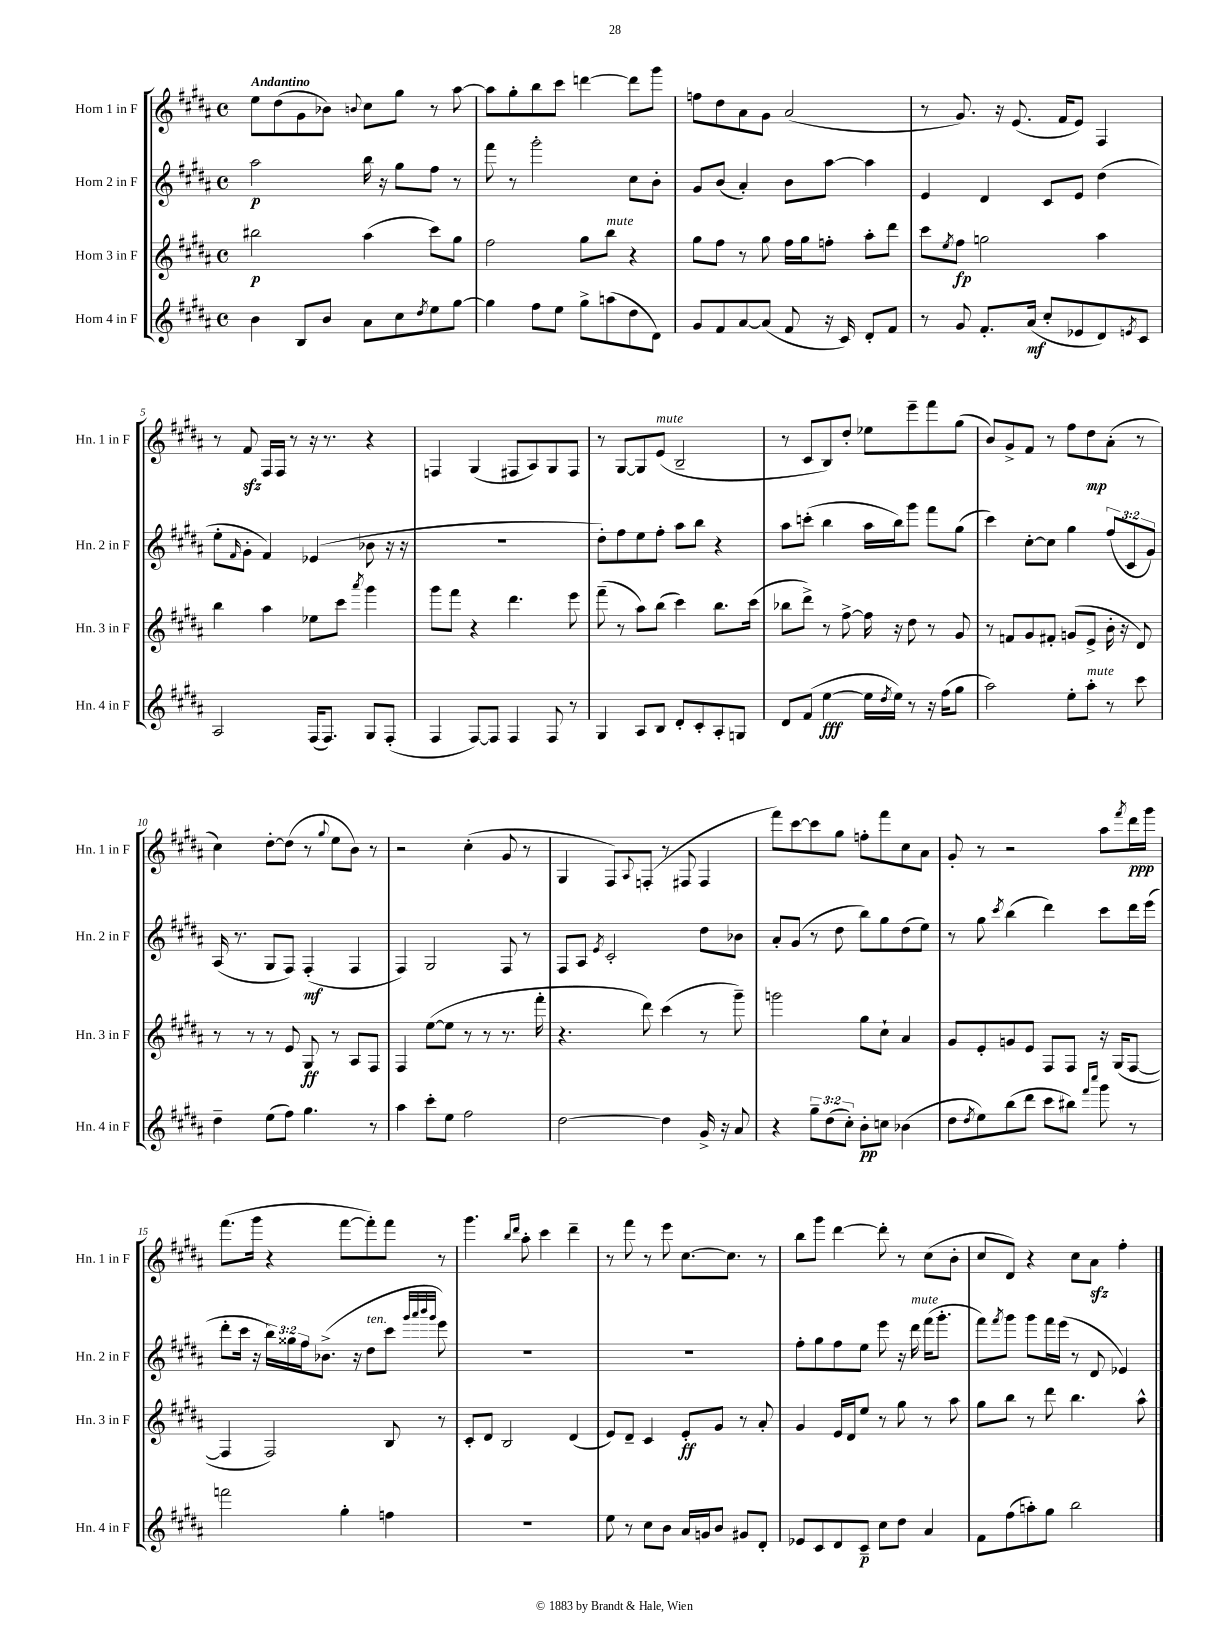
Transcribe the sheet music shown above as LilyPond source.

<<
\new StaffGroup <<
\new Staff = "s0" \with { instrumentName = "Horn 1 in F" shortInstrumentName = "Hn. 1 in F" } {
    \clef treble \key b \major \defaultTimeSignature \time 4/4 \tempo "Andantino"
    e''8 dis''8( gis'8 bes'8) \appoggiatura { b'8 } cis''8 gis''8 r8 ais''8~ |
    ais''8 gis''8-. b''8 cis'''8 d'''4~ d'''8 gis'''8 |
    f''8 dis''8 ais'8 gis'8 ais'2( |
    r8 gis'8.) r16 e'8.( fis'16 e'8) fis4 |
    r8 fis'8\sfz fis16 fis16 r8 r16 r8. r4 |
    f4 gis4( fis8 ais8) gis8 fis8 |
    r8 gis8~ gis8 e'8^\markup { \italic "mute" }( b2-- |
    r8 cis'8 b8) dis''8-. ees''8 e'''8-- fis'''8 gis''8( |
    b'8) gis'8-> fis'8 r8 fis''8 dis''8\mp ais'8-.( r8 |
    cis''4) dis''8~-. dis''8( r8 \appoggiatura { gis''8 } e''8 b'8) r8 |
    r2 cis''4-.( gis'8 r8 |
    gis4 fis8) \appoggiatura { ais8 } f8-.( r8 fis8 fis4 |
    fis'''8) cis'''8~ cis'''8 gis''8 f''8-. fis'''8 cis''8 ais'8 |
    gis'8-. r8 r2 ais''8 \acciaccatura { fis'''8 } dis'''16\ppp gis'''16 |
    fis'''8.( gis'''16 r4 fis'''8~ fis'''8-.) fis'''8 r8 |
    gis'''4. \grace { b''16 dis'''16 } ais''8-. cis'''4 dis'''4-- |
    r8 fis'''8 r8 e'''8 cis''8.~ cis''8. r8 |
    b''8 gis'''8 dis'''4~ dis'''8-. r8 cis''8( b'8-. |
    cis''8 dis'8) r4 cis''8 ais'8\sfz fis''4-. \bar "|." |
}
\new Staff = "s1" \with { instrumentName = "Horn 2 in F" shortInstrumentName = "Hn. 2 in F" } {
    \clef treble \key b \major \defaultTimeSignature \time 4/4 \override Staff.TupletNumber.text = #tuplet-number::calc-fraction-text
    ais''2\p b''16 r16 gis''8 fis''8 r8 |
    fis'''8 r8 gis'''2-. cis''8 b'8-. |
    gis'8 b'8( ais'4-.) b'8 ais''8~ ais''4 |
    e'4 dis'4 cis'8 e'8 dis''4( |
    e''8-. \grace { fis'16 } gis'8-. fis'4) ees'4( bes'8 r16 r16 |
    R1 |
    dis''8-.) fis''8 e''8 fis''8-. ais''8 b''8 r4 |
    ais''8 c'''8-.( b''4 ais''16 b''16) gis'''8 fis'''8 gis''8( |
    cis'''4) cis''8~-. cis''8 gis''4 \tuplet 3/2 { fis''8( cis'8 gis'8) } |
    ais16( r8. gis8 fis8) fis4-.\mf( fis4 |
    fis4) gis2 fis8 r8 |
    fis8 ais8 \acciaccatura { e'8 } cis'2-. dis''8 bes'8 |
    ais'8-. gis'8( r8 dis''8 b''8) gis''8 dis''8( e''8) |
    r8 gis''8 \acciaccatura { cis'''8 } b''4( dis'''4) cis'''8 dis'''16 e'''16( |
    dis'''8-. cis'''16 r16 \tuplet 3/2 { b''16) gisis''16 fis''16 } bes'8.->( r16 dis''8^\markup { \italic "ten." } cis'''8 \grace { gis'''32 ais'''32 b'''32 gis'''32 } e'''8) |
    R1 |
    R1 |
    fis''8-. gis''8 fis''8 e''8 e'''8 r16 dis'''16^\markup { \italic "mute" } fis'''16( gis'''8.-. |
    fis'''8) \acciaccatura { fis'''8 } gis'''8 gis'''8 fis'''16 e'''16( r8 dis'8 ees'4) \bar "|." |
}
\new Staff = "s2" \with { instrumentName = "Horn 3 in F" shortInstrumentName = "Hn. 3 in F" } {
    \clef treble \key b \major \defaultTimeSignature \time 4/4
    bis''2\p ais''4( cis'''8) gis''8 |
    fis''2 gis''8 b''8^\markup { \italic "mute" } r4 |
    gis''8 fis''8 r8 gis''8 fis''16 gis''16 f''8-. ais''8-. dis'''8 |
    cis'''8 \acciaccatura { e''8 } fis''8\fp g''2 ais''4 |
    b''4 ais''4 ees''8 cis'''8 \acciaccatura { ais'''8 } gis'''4 |
    gis'''8 fis'''8 r4 dis'''4. e'''8 |
    fis'''8--( r8 ais''8) b''8( cis'''4) b''8. cis'''16( |
    bes''8 dis'''8->) r8 fis''8~-> fis''16 r16 dis''8 r8 gis'8 |
    r8 f'8 gis'8 fis'8-. g'8( e'8-> b'16-. r16 dis'8) |
    r8 r8 r8 e'8 gis8\ff r8 ais8 fis8 |
    fis4 e''8~( e''8 r8 r8 r8. fis'''16-. |
    r4. dis'''8) cis'''4( r8 gis'''8--) |
    g'''2 gis''8 cis''8-! ais'4 |
    gis'8 e'8-. g'8 e'8 fis8 fis8 r16 gis16( fis8~ |
    fis4 fis2) b8 r8 |
    cis'8-. dis'8 b2 dis'4( |
    e'8) dis'8-- cis'4 e'8-.\ff gis'8 r8 ais'8-. |
    gis'4 e'16 dis'16 e''8 r8 gis''8 r8 ais''8 |
    gis''8 b''8 r8 dis'''8 b''4. ais''8-^ \bar "|." |
}
\new Staff = "s3" \with { instrumentName = "Horn 4 in F" shortInstrumentName = "Hn. 4 in F" } {
    \clef treble \key b \major \defaultTimeSignature \time 4/4 \override Staff.TupletNumber.text = #tuplet-number::calc-fraction-text
    b'4 b8 b'8 ais'8 cis''8 \acciaccatura { dis''8 } e''8 gis''8~ |
    gis''4 fis''8 e''8 gis''8-> a''8( dis''8 dis'8) |
    gis'8 fis'8 ais'8~ ais'8( fis'8 r16 cis'16) dis'8-. fis'8 |
    r8 gis'8 fis'8.-. ais'16\mf( cis''8-. ees'8 dis'8) \acciaccatura { e'8 } cis'8 |
    ais2 fis16( fis8.) gis8 fis8-.( |
    fis4 fis8~) fis8 fis4 fis8 r8 |
    gis4 ais8 b8 dis'8-. cis'8-. ais8-. g8 |
    dis'8 fis'8( e''4~\fff e''16 \acciaccatura { dis''8 } e''16) r8 r16 fis''16( gis''8 |
    ais''2) e''8-. ais''8-.^\markup { \italic "mute" } r8 cis'''8 |
    dis''4-- e''8( fis''8) gis''4. r8 |
    ais''4 cis'''8-. e''8 fis''2 |
    dis''2~ dis''4 gis'16-> r16 ais'8 |
    r4 \tuplet 3/2 { gis''8-- dis''8( cis''8-.) } b'8-.\pp c''8 bes'4( |
    dis''8 \acciaccatura { dis''8 } e''8) b''8( dis'''8 cis'''8 bis''8) \grace { fis'''16 cis''''16 } gis'''8 r8 |
    f'''2 gis''4-. f''4 |
    R1 |
    e''8 r8 cis''8 b'8 ais'16 g'16 b'8 gis'8 dis'8-. |
    ees'8 cis'8 dis'8 cis'8--\p cis''8 dis''8 ais'4 |
    fis'8 fis''8( a''8-.) gis''8 b''2 \bar "|." |
}
>>
>>
